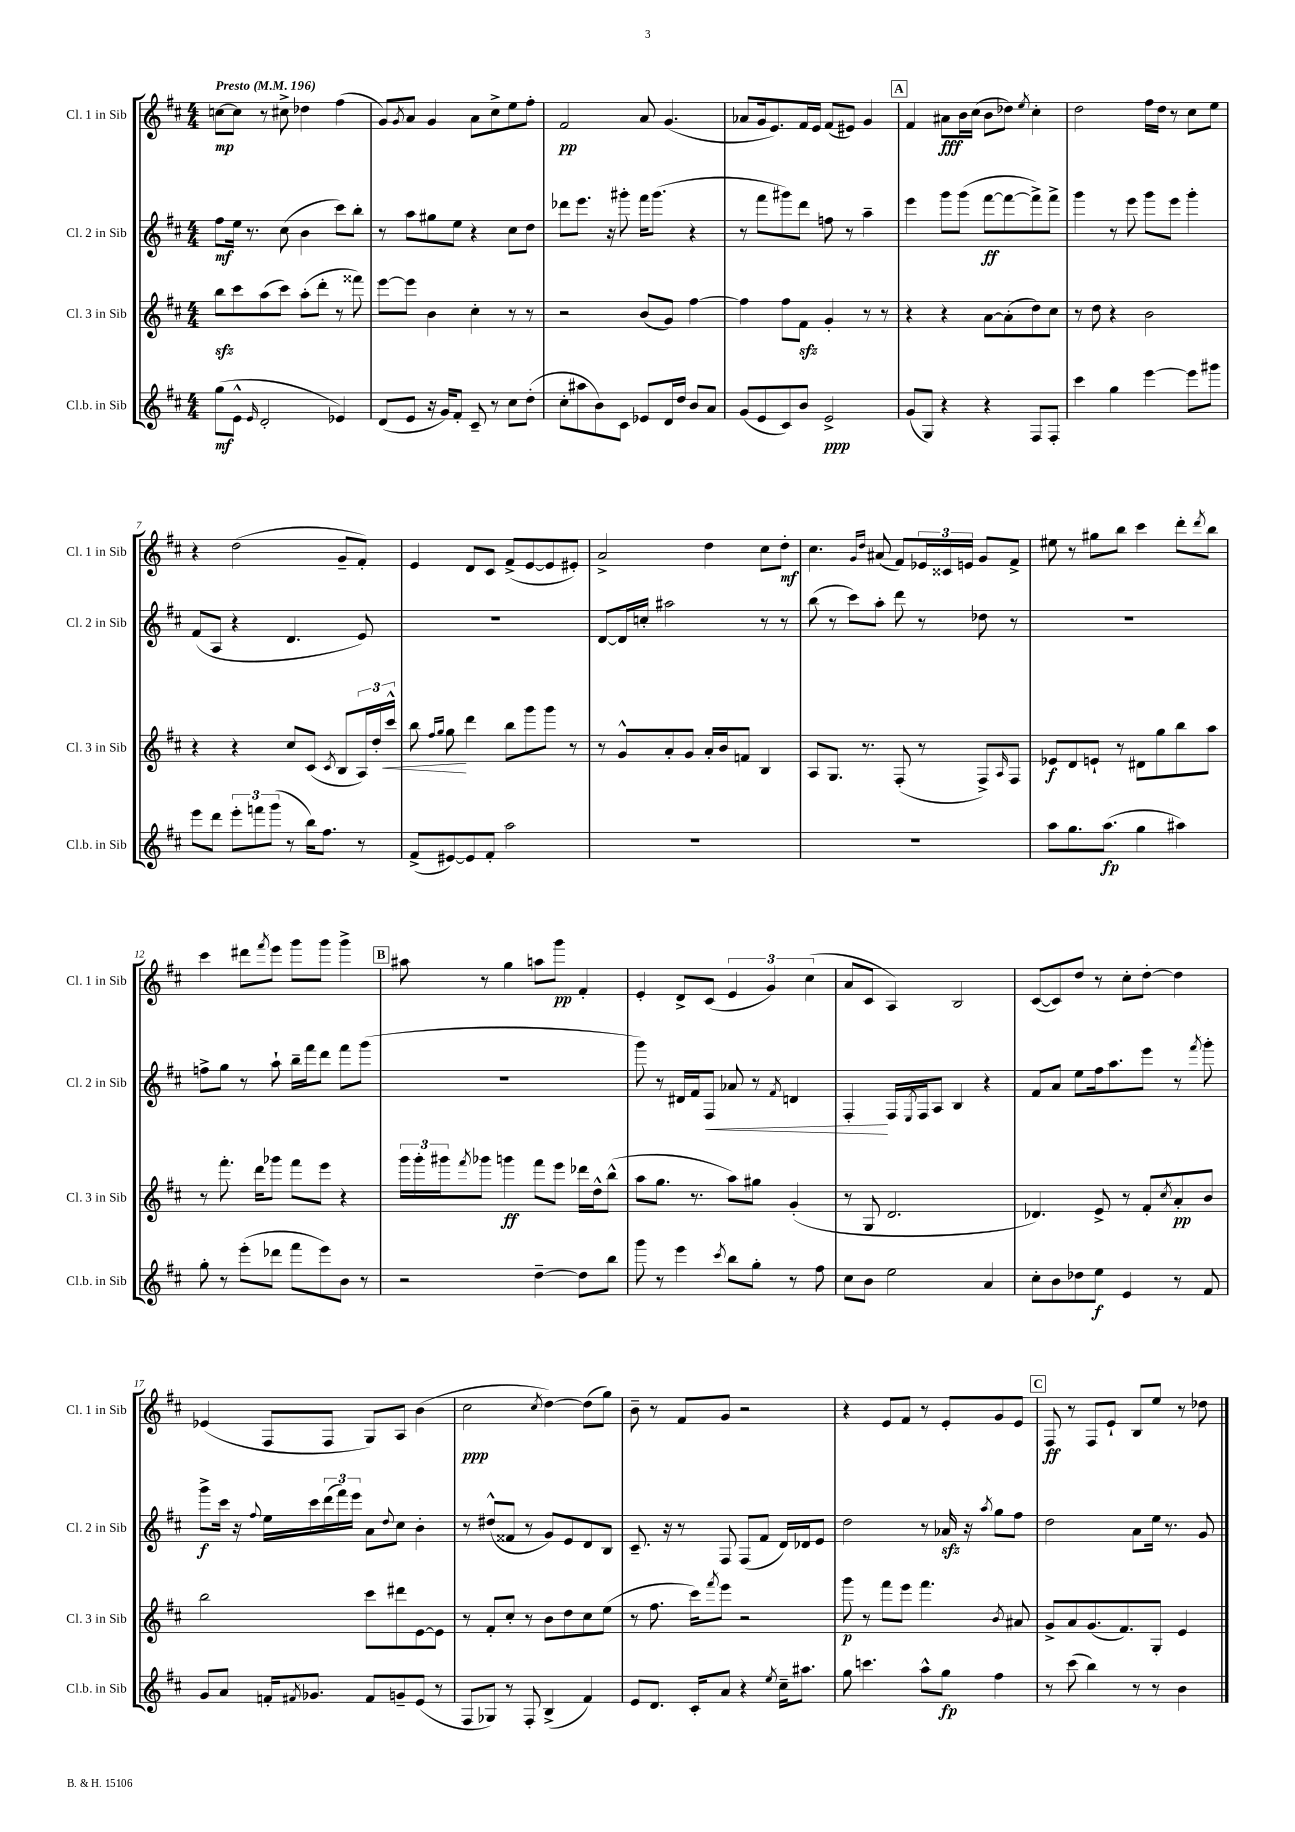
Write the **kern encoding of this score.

**kern	**kern	**kern	**kern
*staff4	*staff3	*staff2	*staff1
*clefG2	*clefG2	*clefG2	*clefG2
*k[f#c#]	*k[f#c#]	*k[f#c#]	*k[f#c#]
*M4/4	*M4/4	*M4/4	*M4/4
*MM196	*MM196	*MM196	*MM196
(8gg	8bb	8ff#	[8cc
8e^^	8ccc#	16ee	8cc]
.	.	8.r	.
16qqe	.	.	.
2d'	(8aa	.	8r
.	8ccc#)	(8cc#	8cc#^
.	(8aa'	4b	4dd-
.	8ddd'	.	.
4e-)	8r	8ccc#)	(4ff#
.	8fff##)	8bb'	.
=	=	=	=
(8d	[8eee	8r	8g)
.	.	.	8qg
8e	8eee]	8aa	8a
16r	4b	8gg#	4g
16g)	.	.	.
8f#'	.	8ee	.
8c#~	4cc#'	4r	8a
8r	.	.	8cc#^
8cc#	8r	8cc#	8ee
(8dd'	8r	8dd	8ff#'
=	=	=	=
8cc#'	2r	8ddd-	2f#
8aa#	.	8.eee	.
8b)	.	.	.
.	.	16r	.
8c#	.	8ggg#'	.
8e-	(8b	16fff#	8a
.	.	(8.ggg#	.
16d	8g)	.	(4.g
16dd	.	.	.
8b	[4ff#	4r	.
8a	.	.	.
=	=	=	=
(8g	4ff#]	8r	8a-
8e	.	8fff#	16g
.	.	.	8.e)
8c#)	8ff#	8ggg#)	.
8b	8f#	8ddd	16f#
.	.	.	16e
2e^	4g'	8ff	(8f#
.	.	8r	8e#)
.	8r	4aa~	4g
.	8r	.	.
=	=	=	=
(8g	4r	4eee	4f#
8G)	.	.	.
4r	4r	8ggg	8a#
.	.	(8ggg	16b
.	.	.	(16cc#
4r	[8a	[8fff#	8b
.	(8a']	8fff#_	8dd-)
.	.	.	8qee
8F#	8dd)	8fff#^])	4cc#'
8F#'	8cc#	8fff#^	.
=	=	=	=
4ccc#	8r	4ggg	2dd
.	8dd	.	.
4gg	4r	8r	.
.	.	8eee	.
[4eee	2b	8ggg	16ff#
.	.	.	16dd
.	.	8eee	8r
8eee]	.	4ggg'	8cc#
8ggg#	.	.	8ee
=	=	=	=
8eee	4r	(8f#	4r
8ddd	.	8A	.
12eee'	4r	4r	(2dd
12fff	.	.	.
(12ggg	.	.	.
8r	8cc#	4.d	.
16bb)	(8c#	.	.
8.ff#	.	.	.
.	8qc#	.	.
.	8B	.	8g~
8r	24A)	8e)	8f#')
.	24dd'	.	.
.	24ccc#^^	.	.
=	=	=	=
(8f#^	8bb	1r	4e
.	16qqff#	.	.
.	16qqgg	.	.
[8e#)	8gg	.	.
8e#]	4ddd	.	8d
8f#'	.	.	8c#
2aa	8bb	.	(8f#^
.	8ggg	.	[8e
.	8ggg	.	8e]
.	8r	.	8e#')
=	=	=	=
1r	8r	[8d	2a^
.	8g^^	16d]	.
.	.	16cc'	.
.	8a'	2aa#	.
.	8g	.	.
.	16a'	.	4dd
.	16b	.	.
.	8f	.	.
.	4B	8r	8cc#
.	.	8r	8dd'
=	=	=	=
1r	8A	(8bb	4.cc#
.	8.G	8r	.
.	.	8ccc#)	.
.	8.r	.	.
.	.	.	16qqg
.	.	.	16qqdd
.	.	8aa'	(8a#
.	(8F#'	8ddd	8f#)
.	8r	8r	24e-
.	.	.	24c##
.	.	.	24e
.	8F#^)	8dd-	8g
.	16qqA	.	.
.	8F#	8r	8f#^
=	=	=	=
8aa	8e-	1r	8ee#
8.gg	8d	.	8r
.	8e`	.	8gg#
(8.aa	.	.	.
.	8r	.	8bb
4gg	8d#	.	4ccc#
.	8gg	.	.
4aa#)	8bb	.	8ddd'
.	.	.	8qddd
.	8aa	.	8bb
=	=	=	=
8gg'	8r	8ff^	4ccc#
8r	8.fff#'	8gg	.
(8eee'	.	8r	8ddd#
.	16ddd	.	.
.	.	.	8qfff#
8ddd-	8ggg-	8aa`	8eee
8fff#	8fff#	16bb~	8ggg
.	.	16fff#	.
8eee)	8eee	8ddd	8ggg
8b	4r	8fff#	4ggg^
8r	.	(8ggg	.
=	=	=	=
2r	24ggg	1r	8aa#
.	24ggg'	.	.
.	24ggg#	.	.
.	8qfff#	.	.
.	8ggg-	.	8r
.	4ggg	.	4gg
[4dd~	8fff#	.	8aa
.	8eee	.	8ggg
8dd]	16ddd-	.	4f#'
.	16dd^^	.	.
8bb	(8bb^^	.	.
=	=	=	=
8ggg	8aa	8ggg)	4e'
8r	8.gg	8r	.
4eee	.	16d#	8d^
.	8.r	16f#	.
.	.	8F#	(8c#
8qccc#	.	.	.
8bb	8aa)	8a-	6e
8gg'	8gg#	8r	.
.	.	.	6g)
.	.	8qf#	.
8r	(4g'	4d	.
.	.	.	(6cc#
8ff#	.	.	.
=	=	=	=
8cc#	8r	4F#'	8a
8b	8G	.	8c#
2ee	2.d	16F#	4A)
.	.	8qE	.
.	.	16F#	.
.	.	8A	.
.	.	4B	2B
4a	.	4r	.
=	=	=	=
8cc#'	4.d-)	8f#	([8c#
8b	.	8a	8c#])
8dd-	.	8ee	8dd
8ee	8e^	16ff#	8r
.	.	8.aa	.
4e	8r	.	8cc#'
.	8f#'	8eee	[8dd'
.	8qcc#	.	.
8r	8a'	8r	4dd]
.	.	8qfff#	.
8f#	8b	8ggg'	.
=	=	=	=
8g	2bb	8ggg^	(4e-
8a	.	16ccc#	.
.	.	16r	.
.	.	8qqff#	.
16f'	.	16ee	8F#
8qf#	.	.	.
8.g-	.	16ccc#	.
.	.	(24ddd	8F#
.	.	24fff#)	.
.	.	24eee	.
8f#	8ccc#	8a	8G)
.	.	8qqdd	.
8g~	8ddd#	8cc#	8A
(8e	[8e	4b'	(4b
8r	8e]	.	.
=	=	=	=
8F#	8r	8r	2cc#
8G-)	8f#'	(8dd#^^	.
8r	8cc#'	8f##	.
8F#'	8r	8r	.
.	.	.	8qcc#
(4B^	8b	8g)	[4dd)
.	8dd	8e	.
4f#)	8cc#	8d	(8dd]
.	(8ee	8B	8gg)
=	=	=	=
8e	8r	8.c#~	8b~
8.d	8.ff#	.	8r
.	.	16r	.
.	.	8r	8f#
16c#'	16ccc#)	.	.
.	8qfff#	.	.
8a	8eee	8F#	8g
4r	2r	(8F#	2r
.	.	8f#	.
8qee	.	.	.
16cc#~	.	16d)	.
8.aa#	.	16d-	.
.	.	8e	.
=	=	=	=
8gg	8ggg	2dd	4r
4.ccc	8r	.	.
.	8fff#	.	8e
.	8eee	.	8f#
8aa^^	4.fff#	8r	8r
8gg	.	16a-	8e'
.	.	16r	.
.	.	8qaa	.
4ff#	.	8gg	8g
.	8qb	.	.
.	8a#	8ff#	8e
=	=	=	=
8r	8g^	2dd	8F#
(8ccc#	8a	.	8r
4bb)	(8.g	.	8F#
.	.	.	8e`
.	8.f#)	.	.
8r	.	8a	8B
8r	8G'	16ee	8ee
.	.	8.r	.
4b	4e	.	8r
.	.	8g	8dd-
==	==	==	==
*-	*-	*-	*-
